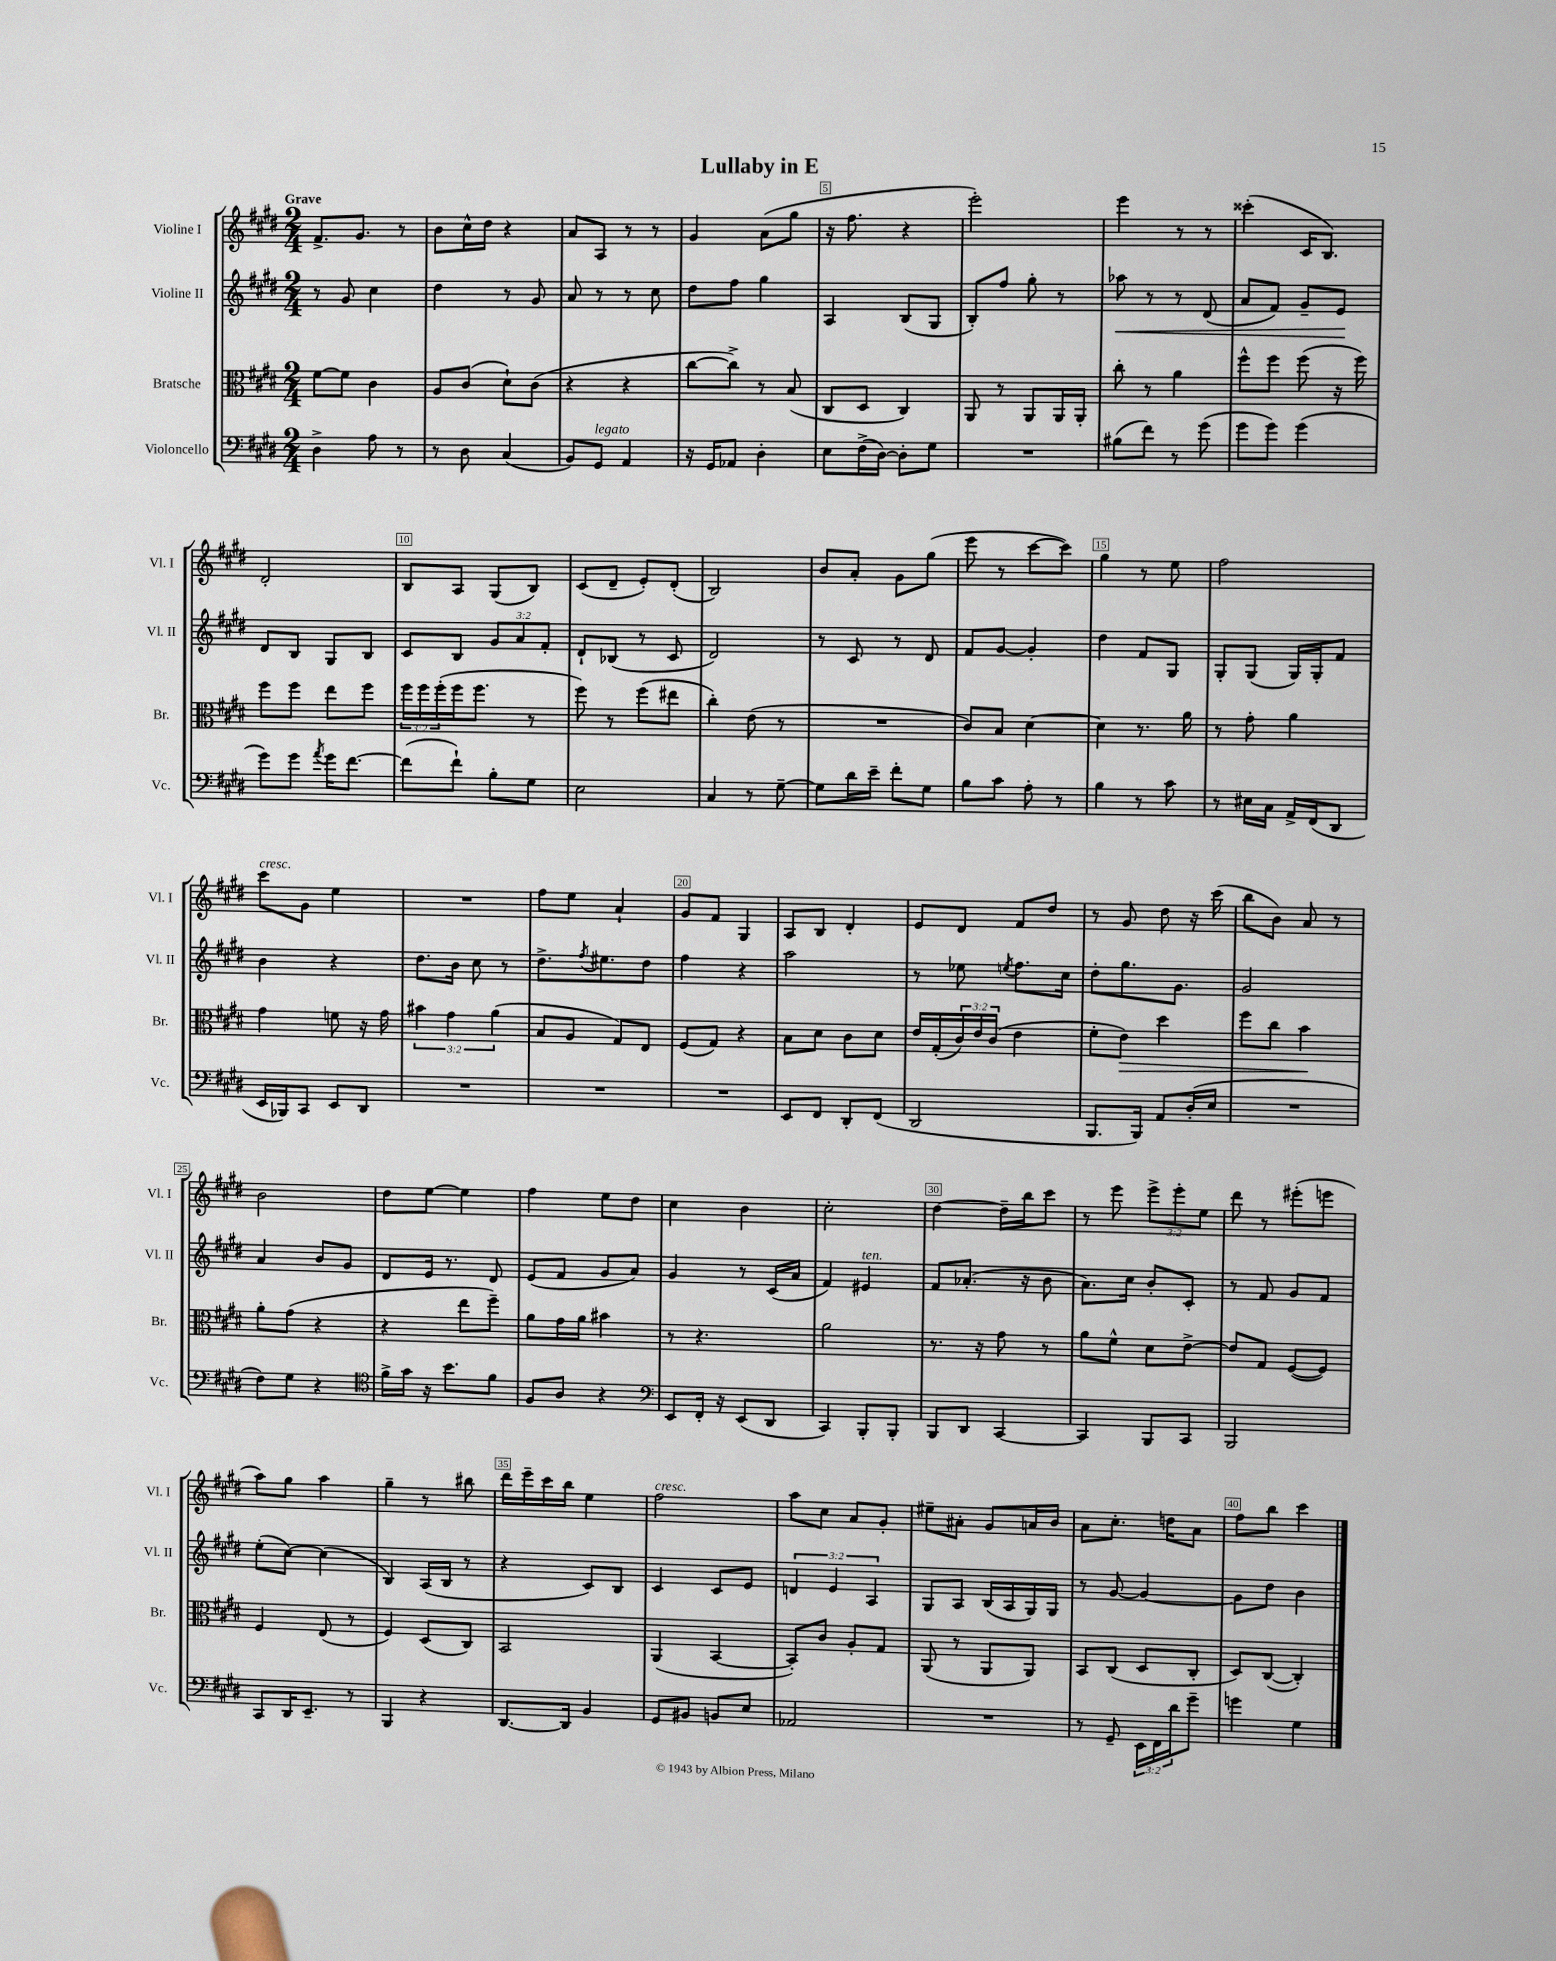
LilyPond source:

\header { title = "Lullaby in E" }
<<
\new StaffGroup <<
\new Staff = "s0" \with { instrumentName = "Violine I" shortInstrumentName = "Vl. I" } {
    \clef treble \key e \major \numericTimeSignature \time 2/4 \override Staff.TupletNumber.text = #tuplet-number::calc-fraction-text \tempo "Grave"
    fis'8.-> gis'8. r8 |
    b'8 cis''16-^ dis''16 r4 |
    a'8 a8 r8 r8 |
    gis'4 a'8( gis''8 |
    r16 fis''8. r4 |
    e'''2-.) |
    e'''4 r8 r8 |
    cisis'''4-.( cis'16 b8.) |
    dis'2-. |
    b8 a8 gis8( b8) |
    cis'8( dis'8-- e'8-.) dis'8-.( |
    b2) |
    b'8 a'8-. gis'8 gis''8( |
    e'''8 r8 cis'''8~ cis'''8) |
    gis''4 r8 e''8 |
    fis''2 |
    cis'''8^\markup { \italic "cresc." } gis'8 e''4 |
    R2 |
    fis''8 e''8 a'4-! |
    gis'8 fis'8 gis4 |
    a8 b8 dis'4-. |
    e'8 dis'8 fis'8 dis''8 |
    r8 gis'8 dis''8 r16 cis'''16( |
    b''8 b'8) a'8 r8 |
    b'2 |
    dis''8 e''8~ e''4 |
    fis''4 e''8 dis''8 |
    cis''4 b'4 |
    cis''2-. |
    dis''4~ dis''16-- b''16 cis'''8 |
    r8 e'''8 \tuplet 3/2 { e'''8-> e'''8-. e''8 } |
    dis'''8 r8 eis'''8-.( e'''8 |
    a''8) gis''8 a''4 |
    gis''4-- r8 bis''8 |
    dis'''16 e'''16-- cis'''16 b''16 e''4 |
    fis''2^\markup { \italic "cresc." } |
    a''8 cis''8 a'8 gis'8-. |
    eis''8-- ais'8-. gis'8 a'16 b'16 |
    a'8 cis''8.-. d''16 a'8 |
    fis''8 b''8 cis'''4 \bar "|." |
}
\new Staff = "s1" \with { instrumentName = "Violine II" shortInstrumentName = "Vl. II" } {
    \clef treble \key e \major \numericTimeSignature \time 2/4 \override Staff.TupletNumber.text = #tuplet-number::calc-fraction-text
    r8 gis'8 cis''4 |
    dis''4 r8 gis'8 |
    a'8 r8 r8 cis''8 |
    dis''8 fis''8 gis''4 |
    a4 b8( gis8 |
    b8-.) fis''8 gis''8-. r8 |
    aes''8\< r8 r8 dis'8( |
    a'8 fis'8) gis'8-- e'8\! |
    dis'8 b8 gis8 b8 |
    cis'8 b8 \tuplet 3/2 { gis'8 a'8 fis'8-. } |
    dis'8-! bes8( r8 cis'8 |
    dis'2) |
    r8 cis'8 r8 dis'8 |
    fis'8 gis'8~ gis'4-. |
    dis''4 fis'8 gis8 |
    gis8-. gis8( gis16) gis16-. fis'8 |
    b'4 r4 |
    dis''8. b'16 cis''8 r8 |
    dis''8.-> \acciaccatura { fis''8 } eis''8. dis''8 |
    fis''4 r4 |
    a''2 |
    r8 ees''8 \acciaccatura { e''8 } fis''8. cis''16 |
    dis''8-. gis''8. gis'8. |
    gis'2 |
    a'4 b'8 gis'8 |
    dis'8 e'16 r8. dis'8 |
    e'8( fis'8 gis'8 a'8) |
    gis'4 r8 cis'16( a'16 |
    fis'4) eis'4^\markup { \italic "ten." } |
    fis'8 aes'8.-.( r16 b'8 |
    a'8.) cis''16 b'8-. cis'8-. |
    r8 fis'8 gis'8 fis'8 |
    e''8-.( cis''8~) cis''4( |
    b4) a16( b16 r8 |
    r4 cis'8) b8 |
    cis'4 cis'8 e'8 |
    \tuplet 3/2 { d'4 e'4 a4 } |
    gis8 a8 b16( a16 gis16) gis16 |
    r8 gis'8~ gis'4~ |
    gis'8 dis''8 b'4 \bar "|." |
}
\new Staff = "s2" \with { instrumentName = "Bratsche" shortInstrumentName = "Br." } {
    \clef alto \key e \major \numericTimeSignature \time 2/4 \override Staff.TupletNumber.text = #tuplet-number::calc-fraction-text
    fis'8~ fis'8 cis'4 |
    a8 cis'8( dis'8-!) cis'8( |
    r4 r4 |
    cis''8~ cis''8->) r8 b8( |
    cis8 dis8 cis4) |
    a,8 r8 a,8 a,16 a,16-. |
    cis''8-. r8 a'4 |
    fis''8-^ fis''8 fis''8( r16 fis''16) |
    fis''8 fis''8 e''8 fis''8 |
    \tuplet 3/2 { fis''16 fis''16 fis''16-.( } fis''16 fis''8. r8 |
    fis''8) r8 fis''8( eis''8 |
    cis''4-.) e'8( r8 |
    R2 |
    cis'8) b8 dis'4~ |
    dis'4 r8. a'16 |
    r8 gis'8-. a'4 |
    gis'4 f'8 r16 gis'16 |
    \tuplet 3/2 { bis'4 gis'4 a'4( } |
    b8 a8 gis8) e8 |
    fis8( gis8) r4 |
    b8 dis'8 cis'8 dis'8 |
    e'16 gis16-.( \tuplet 3/2 { cis'16) e'16 cis'16( } e'4 |
    fis'8-. e'8\>) dis''4 |
    fis''8 cis''8 b'4\! |
    a'8-. gis'8( r4 |
    r4 e''8 fis''8--) |
    a'8 gis'16 a'16 bis'4 |
    r8 r4. |
    a'2 |
    r8. r16 gis'8 r8 |
    a'8 fis'8-^ dis'8 e'8~-> |
    e'8 gis8 fis8~( fis8) |
    fis4 e8( r8 |
    fis4) dis8( cis8) |
    b,2 |
    a,4( b,4~ |
    b,8-.) cis'8 a8-. gis8 |
    a,8( r8 a,8 a,8) |
    b,8 cis8( dis8 cis8-. |
    dis8) cis8~( cis4-.) \bar "|." |
}
\new Staff = "s3" \with { instrumentName = "Violoncello" shortInstrumentName = "Vc." } {
    \clef bass \key e \major \numericTimeSignature \time 2/4 \override Staff.TupletNumber.text = #tuplet-number::calc-fraction-text
    dis4-> a8 r8 |
    r8 dis8 cis4( |
    b,8) gis,8^\markup { \italic "legato" } a,4 |
    r16 gis,16 aes,8 dis4-. |
    e8 fis16->( dis16~) dis8-. gis8 |
    R2 |
    bis8( fis'8) r8 gis'8( |
    gis'8 gis'8) gis'4( |
    gis'8) gis'8 \acciaccatura { a'8 } gis'16 fis'8.~ |
    fis'8( fis'8-!) b8-. gis8 |
    e2 |
    cis4 r8 gis8~-- |
    gis8 dis'16 e'16-- fis'8-. gis8 |
    b8 cis'8 a8-. r8 |
    b4 r8 cis'8 |
    r8 eis16 cis16 a,16-> fis,16( dis,8 |
    e,16 bes,,16) cis,8 e,8 dis,8 |
    R2 |
    R2 |
    R2 |
    e,8 fis,8 dis,8-. fis,8( |
    dis,2 |
    b,,8. b,,16) a,8 dis16-.( e16 |
    R2 |
    fis8) gis8 r4 |
    \clef tenor fis'16-> gis'16 r16 b'8. fis'8 |
    fis8 a8 r4 |
    \clef bass e,8 fis,16-. r16 e,8( dis,8 |
    cis,4) b,,8-. b,,8-. |
    b,,8 dis,8 cis,4~ |
    cis,4 b,,8 cis,8 |
    b,,2 |
    cis,8 dis,16 e,8.-- r8 |
    b,,4 r4 |
    dis,8.~ dis,16 b,4 |
    gis,8 bis,8 b,8 e8 |
    aes,2 |
    R2 |
    r8 gis,8-- \tuplet 3/2 { e,16 fis,16 dis'16 } gis'8-- |
    g'4 gis4 \bar "|." |
}
>>
>>
\layout { \context { \Score \override BarNumber.break-visibility = ##(#f #t #t) barNumberVisibility = #(every-nth-bar-number-visible 5) \override BarNumber.stencil = #(make-stencil-boxer 0.1 0.3 ly:text-interface::print) } }
